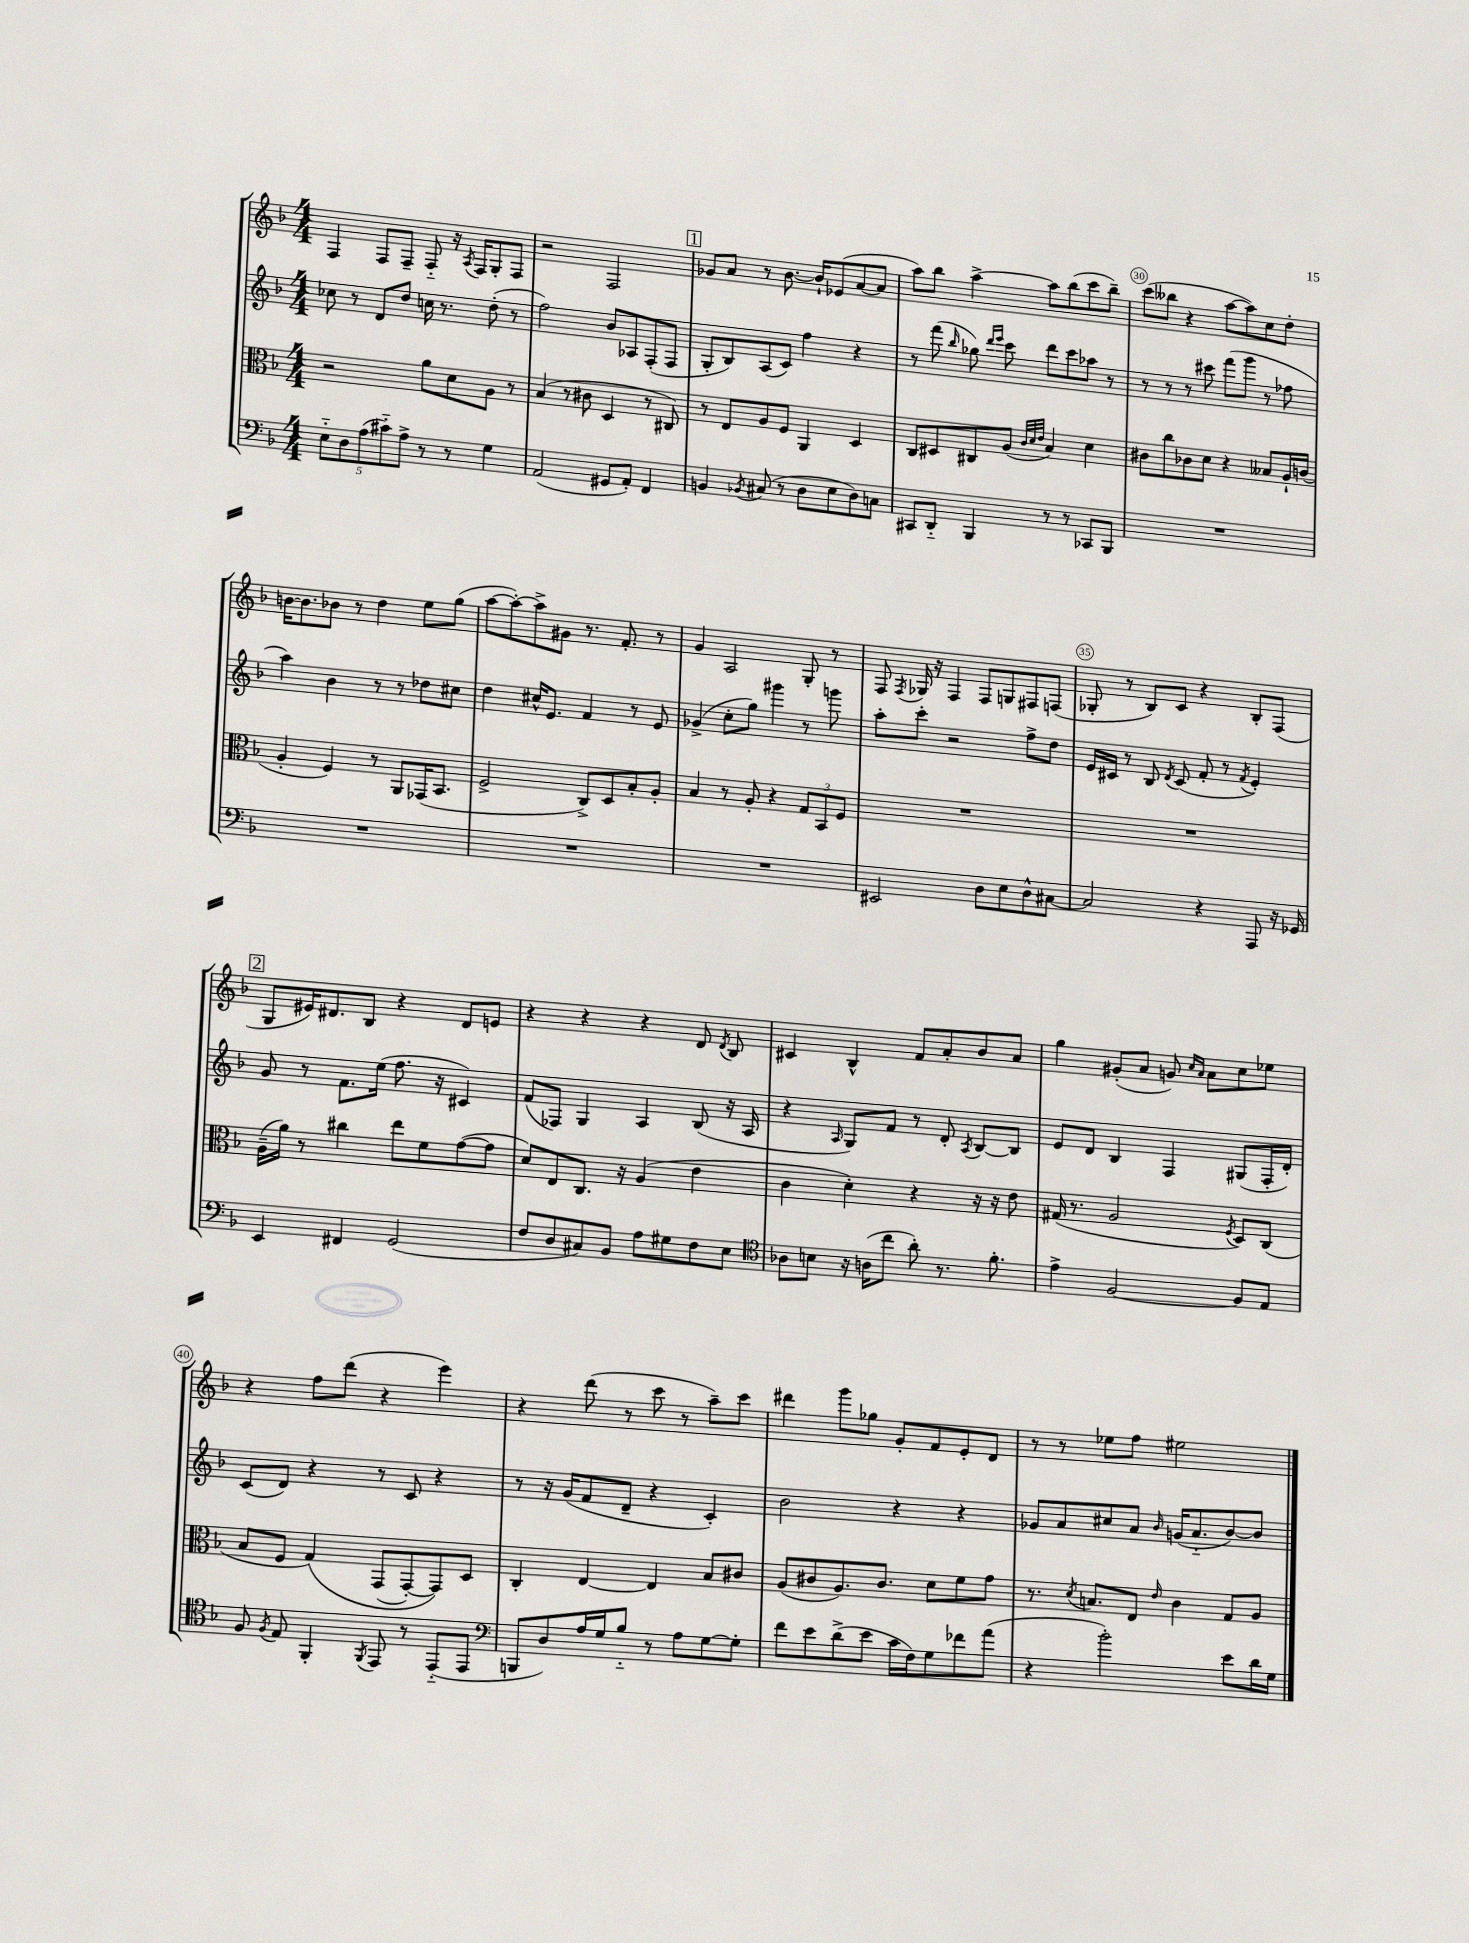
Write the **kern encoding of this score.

**kern	**kern	**kern	**kern
*part4	*part3	*part2	*part1
*staff4	*staff3	*staff2	*staff1
*clefF4	*clefC3	*clefG2	*clefG2
*k[b-]	*k[b-]	*k[b-]	*k[b-]
*M4/4	*M4/4	*M4/4	*M4/4
=26	=26	=26	=26
10E\L	2r	8cc-X\	4F/
10D\	.	.	.
.	.	8r	.
(10A\	.	.	.
.	.	8d/L	8F/L
10c#X\)	.	.	.
.	.	8dd/J	8F~/J
10A^\J	.	.	.
8r	8a\L	16ccn\	8F/
.	.	8.r	.
8r	8d\	.	16r
.	.	.	8qA/
.	.	.	16F/KL
4G\	8A\J	(8dd'\	8G'/
.	8r	8r	8F/J
=27	=27	=27	=27
(2AA/	(4B-/	2ff\)	2r
.	8r	.	.
.	8c#X\	.	.
8GG#X/L	4D/	8b-/L	2F/
8AA'/J)	.	8A-X/	.
4FF/	8r	(8F'/	.
.	8C#X/)	8F/J	.
!!LO:REH:place=s1:t=1
=28	=28	=28	=28
4BBn/	8r	8G'/L	8g-X/L
.	8E/L	8B-/)	8a/J
8qBB-X/	.	.	.
(8C#X/	8A/	(8A/	8r
8r	8F/J	8c/J)	[8.b-\
8D\L	4AA/	4ff\	.
.	.	.	16b-`/KL]
8E\	.	.	(8e-X/
8D\)	4D/	4r	[8a/
8Cn\J	.	.	8a/J]
=29	=29	=29	=29
8CC#X/L	8C/L	8r	8aa\L)
8DD/J	8D#X/	(8fff\	8bb-\J
.	.	16qqbb-/	.
4BBB-/	8C#X/	8gg-X\)	[4aa^\
.	.	16qqddd/LL	.
.	.	16qqeee/JJ	.
.	(8A/J	8ccc\	.
.	32qqc/LLL	.	.
.	32qqd/	.	.
.	32qqe/JJJ	.	.
8r	4B-/)	8ddd\L	8aa\L]
8r	.	8ccc\	(8bb-\
8CC-X/L	4d\	8aa-X\J	8ccc\
8BBB-/J	.	8r	8bb-~\J)
=30	=30	=30	=30
1r	8c#X\L	8r	(8ccc\L
.	8cc\	8r	8bb--X\J
.	8c-X\	8r	4r
.	8d\J	8ccc#X\	.
.	4r	(8fff\L	[8aa\L
.	.	8ggg\J	8aa\])
.	8B--X/L	8r	8cc\
.	16A`/L	8ff-X\	8dd'\J
.	(16cn/JJ	.	.
!!LO:LB:g=z
=31	=31	=31	=31
1r	4A'/	4aa\)	[16bn\KL
.	.	.	8.b\]
.	4F/)	4b-\	8b-X\J
.	.	.	8r
.	8r	8r	4dd\
.	8AA/L	8r	.
.	(16GG-X/K	8dd-X\L	8ee\L
.	8.BB-/J	.	.
.	.	8cc#X\J	(8gg\J
=32	=32	=32	=32
1r	2F^/	4dd\	[8aa\L
.	.	.	8aa'\_)
.	.	16cc#X^^/KL	8aa^\]
.	.	8.e/J	.
.	.	.	8g#X\J
.	8C^/L)	4f/	8.r
.	8D/	.	.
.	.	.	8.f'/
.	8B-'/	8r	.
.	8A'/J	8e/	8r
=33	=33	=33	=33
1r	4B-/	(4g-X^/	4g/
.	8r	8cc'\L	2A/
.	8A'/	8gg\J)	.
.	4r	4ggg#X\	.
.	12G/L	8r	8G'/
.	12BB-/	.	.
.	.	8gggn\	8r
.	12F/J	.	.
=34	=34	=34	=34
2EE#X/	1r	8aa'\L	8F/
.	.	.	8qF/
.	.	8ccc'\J	16G-X/
.	.	.	16r
.	.	2r	4F/
8D\L	.	.	8F/L
8E\	.	.	8Gn/
8D^^\	.	8ff^\L	8F#X/
[8C#X\J	.	8dd\J	(8Fn/J
=35	=35	=35	=35
2C#/]	1r	16e/LL	8G-X'/
.	.	16c#X/JJ	.
.	.	8r	8r
.	.	8B-/	8B-/L)
.	.	8qd/	.
.	.	(8c#/	8c/J
4r	.	8f'/	4r
.	.	8r	.
.	.	8qf/	.
8AAA/	.	4e'/)	8B-'/L
16r	.	.	(8F/J
16GG-X/	.	.	.
!!LO:LB:g=z
!!LO:REH:place=s1:t=2
=36	=36	=36	=36
4EE/	(16A~\LL	8g/	8G/L
.	16a\JJ)	.	.
.	8r	8r	16e#X/K)
.	.	.	8.d#X/
4FF#X/	4cc#X\	8.f\L	.
.	.	.	8B-/J
.	.	(16ee\Jk	.
(2GG/	8ee\L	8.ff\	4r
.	8f\	.	.
.	.	16r	.
.	([8g\	4c#X/)	8d#/L
.	8g\J]	.	8en/J
=37	=37	=37	=37
8F/L	8d/L)	(8f/L	4r
8D/	8E/	8F-X/J)	.
8C#X/)	8.C/J	4G/	4r
8BB-/J	.	.	.
.	16r	.	.
8A\L	(4A/	4A/	4r
8G#X\	.	.	.
8F\	4e\	(8B-/	8d/
.	.	.	8qd/
8E\J	.	16r	8B-/
.	.	16A/	.
=38	=38	=38	=38
*clefC4	*	*	*
8A-X\L	4c\	4r	4c#X/
8Bn\J	.	.	.
.	.	16qqA/	.
16r	4d'\)	8G/L)	4B-^^/
(16An\KL	.	.	.
8cc\J	.	8f/J	.
8a'\)	4r	8r	8f/L
8.r	.	8d'/	8a'/
.	.	8qA/	.
.	16r	[8B-/L	8b-/
8.f'\	16r	.	.
.	8e\	8B-/J]	8a/J
=39	=39	=39	=39
4e^\	(16G#X/	8e/L	4gg\
.	8.r	.	.
.	.	8d/J	.
[2F/	2A/	4B-/	(8g#X'/L
.	.	.	8a/J
.	.	4F/	8gn/)
.	.	.	16qqcc/LL
.	.	.	16qqa/JJ
.	.	.	8a\L
.	8qF/	.	.
8F/L]	8D/L)	(8G#X/L	8cc\
8E/J	(8C/J	16F'/L	8ee-X\J
.	.	16d'/JJ)	.
!!LO:LB:g=z
=40	=40	=40	=40
8F/	8B-/L	(8c/L	4r
8qF/	.	.	.
8E/	8F/J	8d/J)	.
4FF'/	(4G/)	4r	8ff\L
.	.	.	(8ddd\J
8qFF/	.	.	.
8EE/	(8GG/L	8r	4r
8r	[8GG'/)	8c/	.
(8EE/L	8GG/])	4r	4eee\)
8EE/J	8D/J	.	.
=41	=41	=41	=41
*clefF4	*	*	*
8BBBn/L	4C'/	8r	4r
8D/)	.	16r	.
.	.	(16g/KL	.
16A/L	[4E/	8f/	(8ddd\
16G/J	.	.	.
8B-/J	.	8d~/J	8r
8r	4E/]	4r	8ccc\
8A\L	.	.	8r
[8G\	8B-/L	4c'/)	8aa~\L)
8G'\J]	8c#X/J	.	8ccc\J
=42	=42	=42	=42
8f\L	(8A/L	2b-\	4ddd#X\
8e\	8c#X/	.	.
(8d^\	8.A/)	.	8ggg\L
8e\J	.	.	8gg-X\J
.	8.c#/J	.	.
16c\LL	.	4r	8g'/L
16F\J)	.	.	.
8G\	8d\L	.	8f/
8f-X\	8f\	4r	8e'/
(8a\J	8g\J	.	8d/J
=43	=43	=43	=43
4r	8.r	8g-X/L	8r
.	.	8a/	8r
.	8qd/	.	.
.	8.Bn/L	.	.
2b-'\)	.	8cc#X/	8ee-X\L
.	8E/J	8a/J	8ff\J
.	16qqe/	16qqb-/	.
.	4c\	(16gn/KL	2ee#X\
.	.	8.a/	.
8e\L	8G/L	[8b-/)	.
16d\L	8A/J	8b-/J]	.
16G\JJ	.	.	.
==	==	==	==
*-	*-	*-	*-
